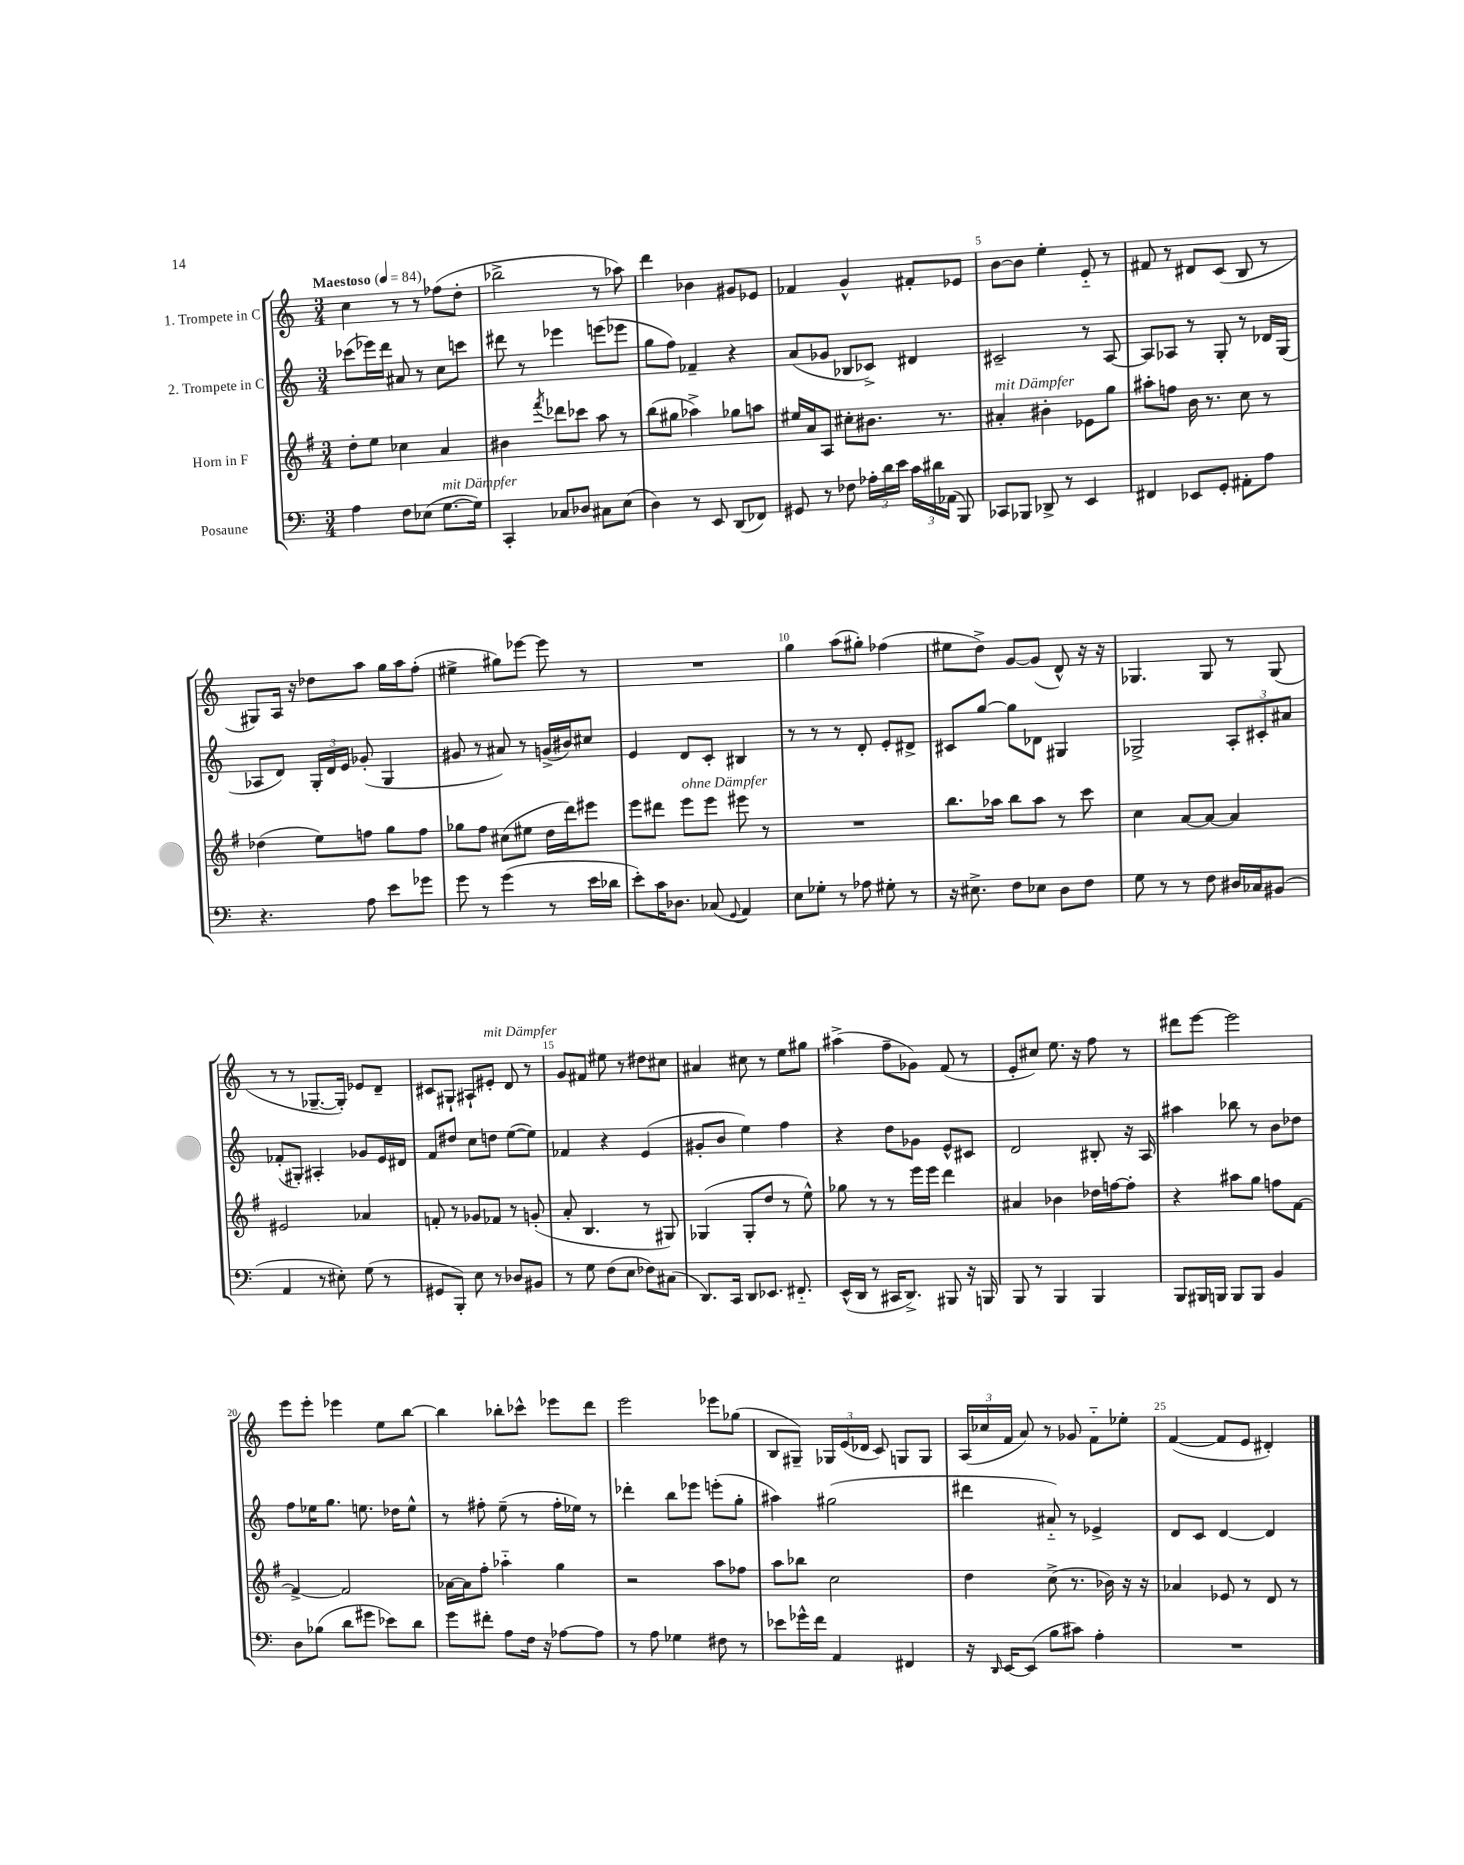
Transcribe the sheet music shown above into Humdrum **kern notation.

**kern	**kern	**kern	**kern
*part4	*part3	*part2	*part1
*staff4	*staff3	*staff2	*staff1
*I"Posaune	*I"Horn in F	*I"2. Trompete in C	*I"1. Trompete in C
*clefF4	*clefG2	*clefG2	*clefG2
*k[]	*k[f#]	*k[]	*k[]
*M3/4	*M3/4	*M3/4	*M3/4
*MM84	*MM84	*MM84	*MM84
=1	=1	=1	=1
!	!	!	!LO:TX:a:B:t=Maestoso
4A\	8dd'\L	(8ccc-X\L	4cc\
.	8ee\J	16eee-X\L)	.
.	.	16ddd\JJ	.
8F\L	4cc-X\	8a#X/	8r
(8E-X\J	.	8r	8r
!LO:TX:a:i:t=mit Dämpfer	!	!	!
[8.G\L	4a/	8cc\L	(8ff-X\L
.	.	8cccn\J	8dd'\J
16G\Jk])	.	.	.
=2	=2	=2	=2
4CC'/	4b#X\	8ddd#X\	2bb-X^\
.	.	8r	.
.	8qfff#/	.	.
8C-X/L	8ddd-X\L	4eee-X\	.
8D-X/J	8ccc-X\J	.	.
8C#X\L	8aa\	(8eeen\L	8r
(8E\J	8r	8eee-X\J	8aa-X\)
=3	=3	=3	=3
4D\)	(8bb\L	8gg\L	4ddd\
.	8gg#X\J	8ff\J)	.
8r	4aa-X^\)	4f-X~/	4b-X\
8EE/	.	.	.
(8DD/L	8gg-X\L	4r	8g#X/L
8FF-X/J)	8aan\J	.	8e-X/J
=4	=4	=4	=4
8GG#X/	16ee#X/LL	(8a/L	4f-X/
.	16a/J	.	.
8r	8A/J	8g-X/J	.
8F-X\	8cc#X'\L	8B-X/L	4g^^/
24A-X'\LL	8.b#X\J	8c-X^/J)	.
24d\	.	.	.
24e\JJ	.	.	.
24c\LL	.	4d#X/	8f#X'/L
24d#X\	.	.	.
.	8.r	.	.
(24AA-X\JJ	.	.	.
8BBB/)	.	.	8e-X/J
=5	=5	=5	=5
!	!LO:TX:a:i:t=mit Dämpfer	!	!
8CC-X/L	4a#X'/	2c#X~/	[8b\L
8BBB-X/J	.	.	8b\J]
8DD-X^/	4b#X'\	.	4ee'\
8r	.	.	.
4EE/	8e-X\L	8r	8e/
.	8gg\J	[8A/	8r
=6	=6	=6	=6
4FF#X/	8aa#X'\L	8A/L]	8f#X/
.	8ffn\J	8A-X/J	8r
8EE-X/L	16b\	8r	8d#X/L
.	8.r	.	.
8GG'/J	.	8G'/	(8c/J
8AA#X'\L	8cc\	8r	8B/
8A\J	8r	16d-X/LL	8r
.	.	(16G/JJ	.
!!LO:LB:g=z
=7	=7	=7	=7
4.r	(4dd-X\	8A-X/L	8G#X/L)
.	.	8d/J)	16A/Jk
.	.	.	16r
.	8ee\L)	24G'/LL	8dd-X\L
.	.	24d/	.
.	.	24e/JJ	.
8A\	8ffn\J	(8g-X'/	8aa\J
8e\L	8gg\L	4G/	16gg\LL
.	.	.	16aa\J
8g-X\J	8ff\J	.	(8ff'\J
=8	=8	=8	=8
8g\	8gg-X\L	8g#X/	4ee#X^\
8r	8ff#\J	8r	.
(4g\	(8cc#X\L	8a#X/)	8gg#X\L)
.	8ee#X\J	8r	[8eee-X\J
8r	16dd\LL	(16gn^/LL	8eee-\]
.	16ddd\J)	16b#X/J)	.
16e\LL	8eee#X\J	8cc#X/J	8r
16d-X\JJ	.	.	.
=9	=9	=9	=9
8e'\L)	8eee\L	4e/	2.r
16c\K	8ddd#X\J	.	.
8.D-X\J	.	.	.
!	!LO:TX:a:i:t=ohne Dämpfer	!	!
.	8eee\L	8d/L	.
(8C-X/	8eee\J	8c'/J	.
8qqGG/	.	.	.
4AA/)	8eee#X\	4B#X/	.
.	8r	.	.
=10	=10	=10	=10
8E\L	2.r	8r	4gg\
8G-X'\J	.	8r	.
8r	.	8r	(8aa\L
8A-X\	.	8d'/	8gg#X'\J)
8G#X'\	.	8e'/L	(4ff-X\
8r	.	8d#X^/J	.
=11	=11	=11	=11
16r	8.bb\L	8c#X/L	8ee#X\L
8.E#X^\	.	.	.
.	.	[8gg/J	8dd^\J)
.	16aa-X\Jk	.	.
8F\L	8bb\L	8gg\L]	[8g/L
8E-X\J	8aa-\J	8d-X\J	(8g/J]
8D\L	8r	4G#X/	8d^^/)
8F\J	8ccc\	.	16r
.	.	.	16r
=12	=12	=12	=12
8G\	4cc\	2G-X^/	4.G-X/
8r	.	.	.
8r	[8a/L	.	.
8F\	8a/J_	.	8G-/
16D#X/LL	4a/]	12A'/L	8r
16C-X/J	.	.	.
.	.	12c#X'/	.
(8BB#X/J	.	.	(8G-/
.	.	12a#X/J	.
!!LO:LB:g=z
=13	=13	=13	=13
4AA/	2e#X/	(8f-X'/L	8r
.	.	8G#X'/J)	8r
8r	.	4A#X'/	[8.G-X~/L
8E#X'\)	.	.	.
.	.	.	16G-'/Jk])
(8G\	4a-X/	8g-X/L	8e-X/L
8r	.	16e/L	8d~/J
.	.	16d#X/JJ	.
=14	=14	=14	=14
8GG#X/L	8fn'/	8f/L	8c#X/L
8BBB'/J)	8r	8dd#X/J	8G#X`/J
8E\	8g-X/L	8cc\L	8A#X`/L
!	!	!	!LO:TX:a:i:t=mit Dämpfer
8r	8f-X/J	8ddn\J	8e#X'/J
8D-X/L	8r	([8ee\L	8d/
8BB#X/J	(8gn'/	8ee\J])	8r
=15	=15	=15	=15
8r	8a'/	4f-X/	8g/L
8G\	4.B/	.	8f#X/J
(8F\L	.	4r	8ee#X\
8E\J	.	.	8r
8F-X\L)	8r	(4e/	8dd#X\L
(8C#X\J	8G#X/)	.	8cc#X\J
=16	=16	=16	=16
8.DD/L)	(4G-X/	8g#X'/L	4a#X/
.	.	8b/J	.
16CC/Jk	.	.	.
8DD/L	8G-'/L	4ee\)	8cc#X\
8.EE-X/J	8dd/J	.	8r
.	8r	4ff\	8ee\L
8.FF#X/	.	.	.
.	8ee^^\)	.	8gg#X\J
=17	=17	=17	=17
(16EE^^/LL	8gg-X\	4r	(4aa#X^\
16DD/JJ	.	.	.
8r	8r	.	.
16CC#X/KL	8r	8dd\L	8ff~\L
8.DD^/J)	.	.	.
.	16eee\LL	8g-X\J	8g-X\J)
.	16eee\JJ	.	.
8BBB#X/	4ddd\	8e^^/L	(8f/
16r	.	8c#X/J	8r
16BBBn/	.	.	.
=18	=18	=18	=18
8BBB/	4a#X/	2d/	8e'/L
8r	.	.	8cc#X/J)
4BBB/	4b-X\	.	8.ee\
.	.	.	16r
4BBB/	16dd-X\LL	8B#X'/	8ff\
.	[16ffn\J	.	.
.	8ff'\J]	16r	8r
.	.	16A/	.
=19	=19	=19	=19
8BBB/L	4r	4aa#X\	8ddd#X\L
16BBB#X/L	.	.	[8eee\J
16BBBn/JJ	.	.	.
8BBB/L	8aa#X\L	8bb-X\	2eee\]
8BBB/J	8gg\J	8r	.
4BB/	8ffn\L	8b\L	.
.	[8f#\J	8dd-X\J	.
!!LO:LB:g=z
=20	=20	=20	=20
8D\L	4f#^/_	8ff\L	8eee\L
(8B-X\J	.	16ee-X\K	8eee'\J
.	.	8.gg\J	.
8d\L	2f#/]	.	4eee-X\
8g#X\J	.	8.een\	.
8e-X\L)	.	.	8ee\L
.	.	16dd-X\KL	.
8d\J	.	8ee^^\J	[8bb\J
=21	=21	=21	=21
8g\L	[16a-X\LL	8r	4bb\]
.	16a-\J]	.	.
8f#X'\J	8ff#'\J	8ff#X'\	.
8A\L	4aa-X\	(8ee~\	8bb-X'\L
16F\Jk	.	8r	8ccc-X^^\J
16r	.	.	.
[8A-X\L	4gg\	16ff#'\LL	8eee-X\L
.	.	16ee-X\JJ)	.
8A-\J]	.	8r	8ddd\J
=22	=22	=22	=22
8r	2r	4ddd-X'\	2eee\
8A\	.	.	.
4G-X\	.	8bb\L	.
.	.	8eee-X\J	.
8F#X\	8aa\L	(8eeen'\L	8eee-X\L
8r	8ff-X\J	8gg'\J	(8gg-X\J
=23	=23	=23	=23
8e-X\L	8aa\L	4aa#X\)	8B/L
16g-X^^\L	8bb-X\J	.	8G#X~/J)
16f\JJ	.	.	.
4AA/	2cc\	(2gg#X\	24G-X/LL
.	.	.	(24e/
.	.	.	24d-X/JJ
.	.	.	8c/)
4FF#X/	.	.	8Gn/L
.	.	.	8G/J
=24	=24	=24	=24
16r	4dd\	4ddd#X\	(24A/LL
.	.	.	24cc-X/
16qqDD/	.	.	.
[16EE/KL	.	.	.
.	.	.	24f/JJ
(8EE/J]	.	.	8a/)
8B\L	(8cc^\	8a#X/)	8r
8c#X\J)	8.r	8r	8g-X/
4A'\	.	4e-X^/	8f\L
.	16b-X\)	.	.
.	16r	.	8ee-X'\J
.	16r	.	.
=25	=25	=25	=25
2.r	4a-X/	8d/L	([4f/
.	.	8c/J	.
.	8e-X/	[4d/	8f/L]
.	8r	.	8e/J
.	8d/	4d/]	4d#X'/)
.	8r	.	.
==	==	==	==
*-	*-	*-	*-
